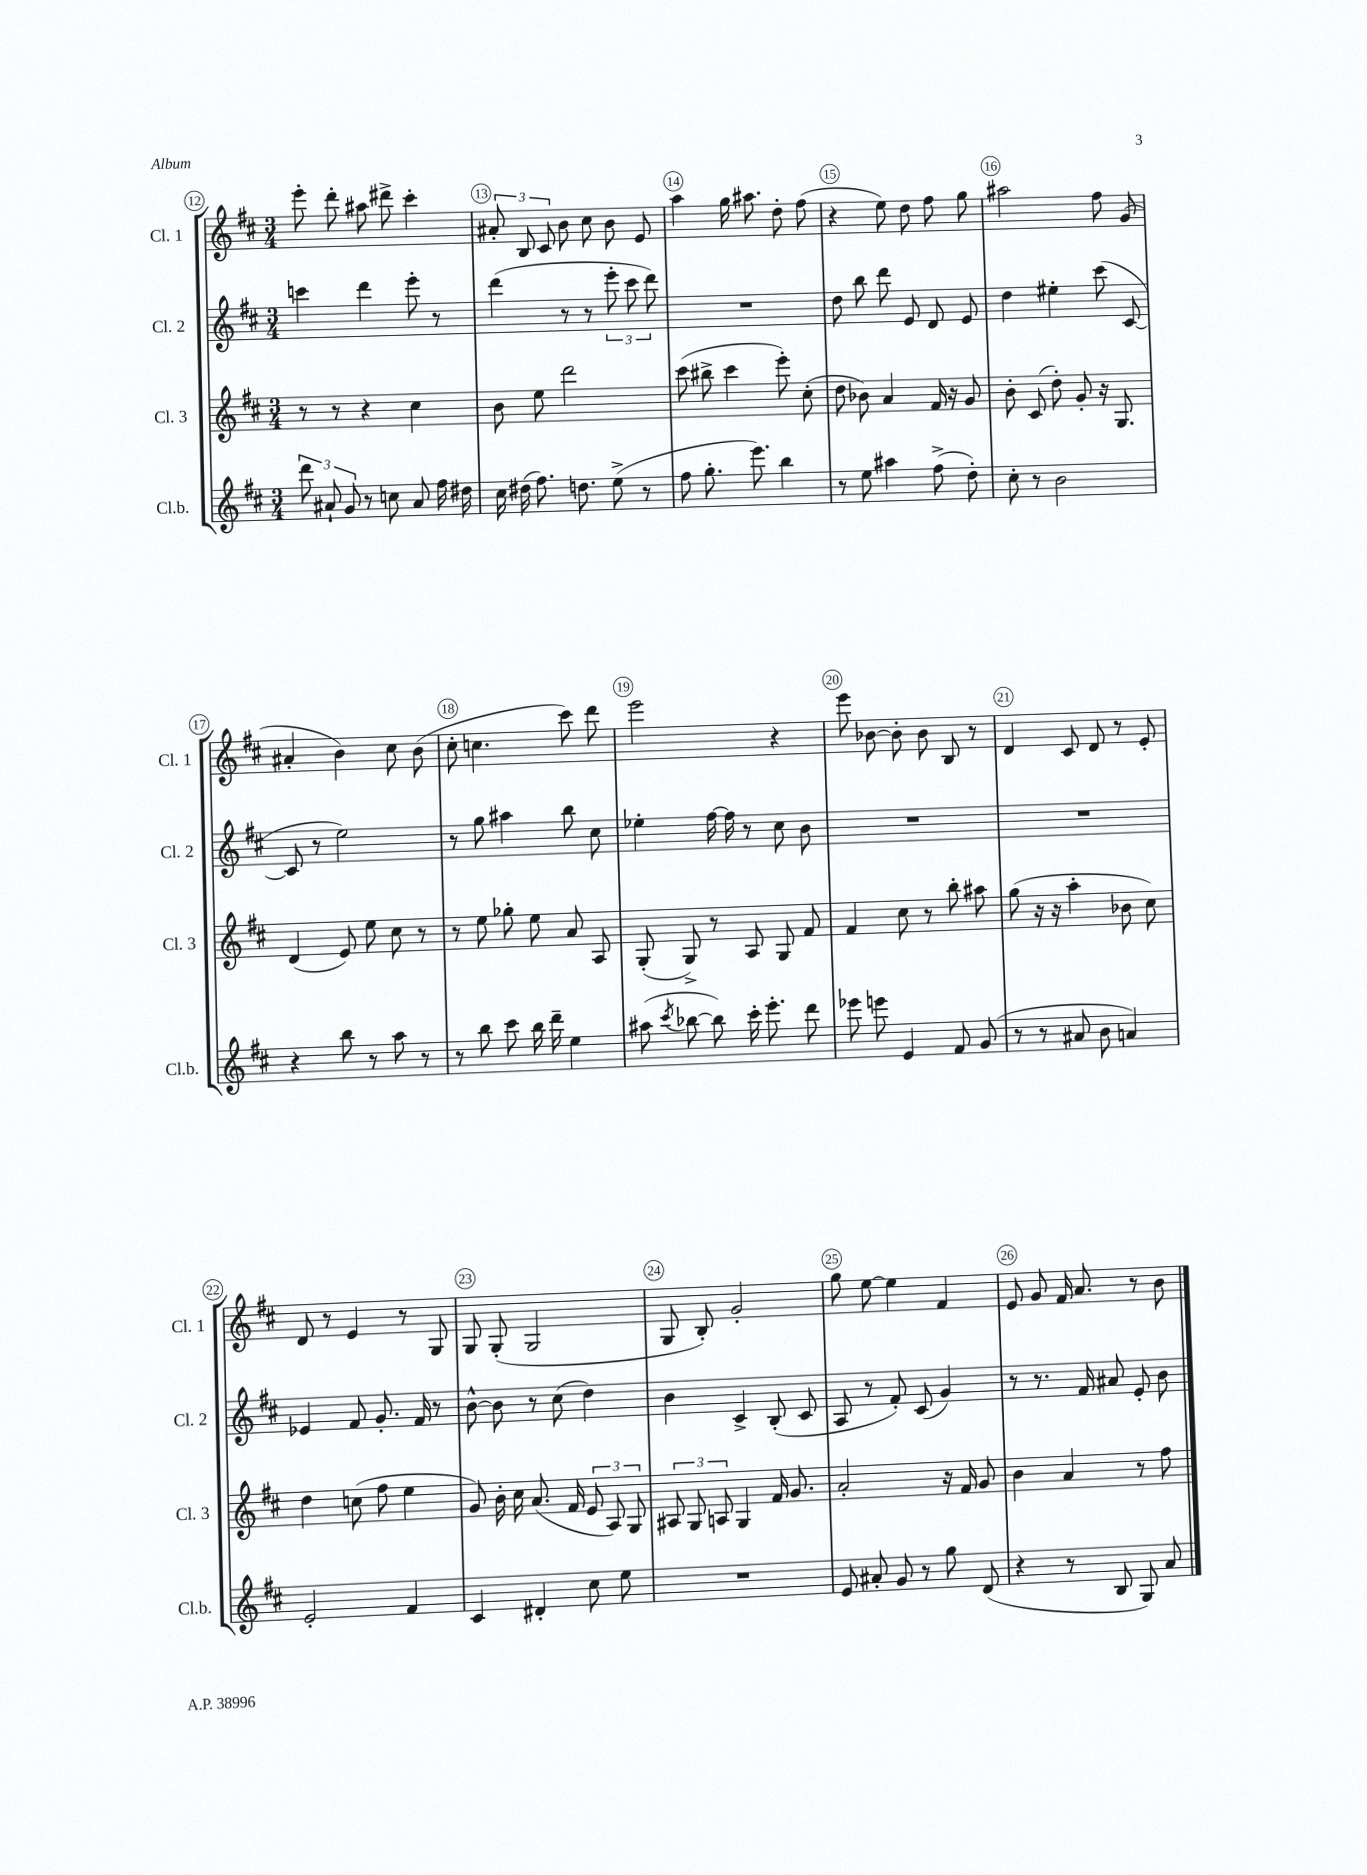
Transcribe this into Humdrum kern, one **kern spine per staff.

**kern	**kern	**kern	**kern
*staff4	*staff3	*staff2	*staff1
*clefG2	*clefG2	*clefG2	*clefG2
*k[f#c#]	*k[f#c#]	*k[f#c#]	*k[f#c#]
*M3/4	*M3/4	*M3/4	*M3/4
12ddd	8r	4ccc	8eee'
12a#`	.	.	.
.	8r	.	8ddd'
12g	.	.	.
8r	4r	4ddd	8aa#
8cc	.	.	8ddd#^
8a#	4cc#	8eee'	4ccc#'
16ff#	.	8r	.
16dd#	.	.	.
=	=	=	=
16cc#	8b	(4ddd	12a#'
(16dd#	.	.	.
.	.	.	12B
8.ff#)	8ee	.	.
.	.	.	12c#
.	2ddd	8r	8b
8.dd	.	.	.
.	.	8r	8cc#
(8ee^	.	12eee'	8b
.	.	12ccc#	.
8r	.	.	8e
.	.	12ddd)	.
=	=	=	=
8ff#	(8ccc#	2.r	4aa
8.gg'	8bb#^	.	.
.	4ccc#	.	16gg
8.eee)	.	.	8.aa#
4bb	8eee')	.	8dd'
.	(8cc#'	.	(8ff#
=	=	=	=
8r	8dd	8dd	4r
8ee	8b-)	8bb	.
4aa#	4a	8ddd	8ee)
.	.	8e	8dd
(8ff#^	16f#	8d	8ff#
.	16r	.	.
8dd')	8g	8e	8gg
=	=	=	=
8cc#'	8b'	4dd	2aa#
8r	(8c#	.	.
2b	8dd')	4ee#'	.
.	8g'	.	.
.	16r	(8ccc#	8ff#
.	8.G	.	.
.	.	[8c#	(8g
=	=	=	=
4r	(4d	8c#]	4a#'
.	.	8r	.
8bb	8e)	2ee)	4b)
8r	8ee	.	.
8aa	8cc#	.	8cc#
8r	8r	.	(8b
=	=	=	=
8r	8r	8r	8cc#'
8bb	8ee	8gg	4.cc
8ccc#	8gg-'	4aa#	.
16bb	8ee	.	.
16ddd~	.	.	.
4ee	8a	8bb	8ccc#)
.	8A	8cc#	8ddd
=	=	=	=
(8aa#	(8G'	4ee-'	2eee
8qccc#	.	.	.
[8bb-	8G^)	.	.
8bb-])	8r	[16ff#	.
.	.	16ff#]	.
16ccc#'	8A	8r	.
8.eee'	.	.	.
.	8G	8cc#	4r
8ddd	8f#	8b	.
=	=	=	=
8eee-	4f#	2.r	8eee
8eee	.	.	[8b-
4e	8cc#	.	8b-']
.	8r	.	8b-
8f#	8bb'	.	8B
(8g	8aa#	.	8r
=	=	=	=
8r	(8gg	2.r	4d
8r	16r	.	.
.	16r	.	.
8a#	4aa'	.	8c#
8b	.	.	8d
4a)	8b-	.	8r
.	8cc#)	.	8e'
=	=	=	=
2e'	4dd	4e-	8d
.	.	.	8r
.	(8cc	8f#	4e
.	8ff#	8.g'	.
4f#	4ee	.	8r
.	.	16f#	.
.	.	8r	8G
=	=	=	=
4c#	8g)	[8b^^	8G
.	16b'	8b]	(8G'
.	16cc#	.	.
4d#'	(8.a	8r	2G
.	.	(8cc#	.
.	16f#	.	.
8cc#	12e	4dd)	.
.	12A)	.	.
8ee	.	.	.
.	12G	.	.
=	=	=	=
2.r	12A#	4b	8G
.	12G	.	.
.	.	.	8B')
.	12A	.	.
.	4G	4c#^	2g'
.	16f#	(8B'	.
.	8.g	.	.
.	.	8c#	.
=	=	=	=
8e	2a'	8A	8gg
8a#'	.	8r	[8ee
8g	.	8f#')	4ee]
8r	.	(8c#	.
8gg	16r	4g)	4f#
.	16f#	.	.
(8d	8g	.	.
=	=	=	=
4r	4b	8r	8e
.	.	8.r	8g
8r	4a	.	16f#
.	.	16f#	8.a
8B	.	8a#	.
8G)	8r	8e'	8r
8a	8ff#	8b	8b
==	==	==	==
*-	*-	*-	*-
